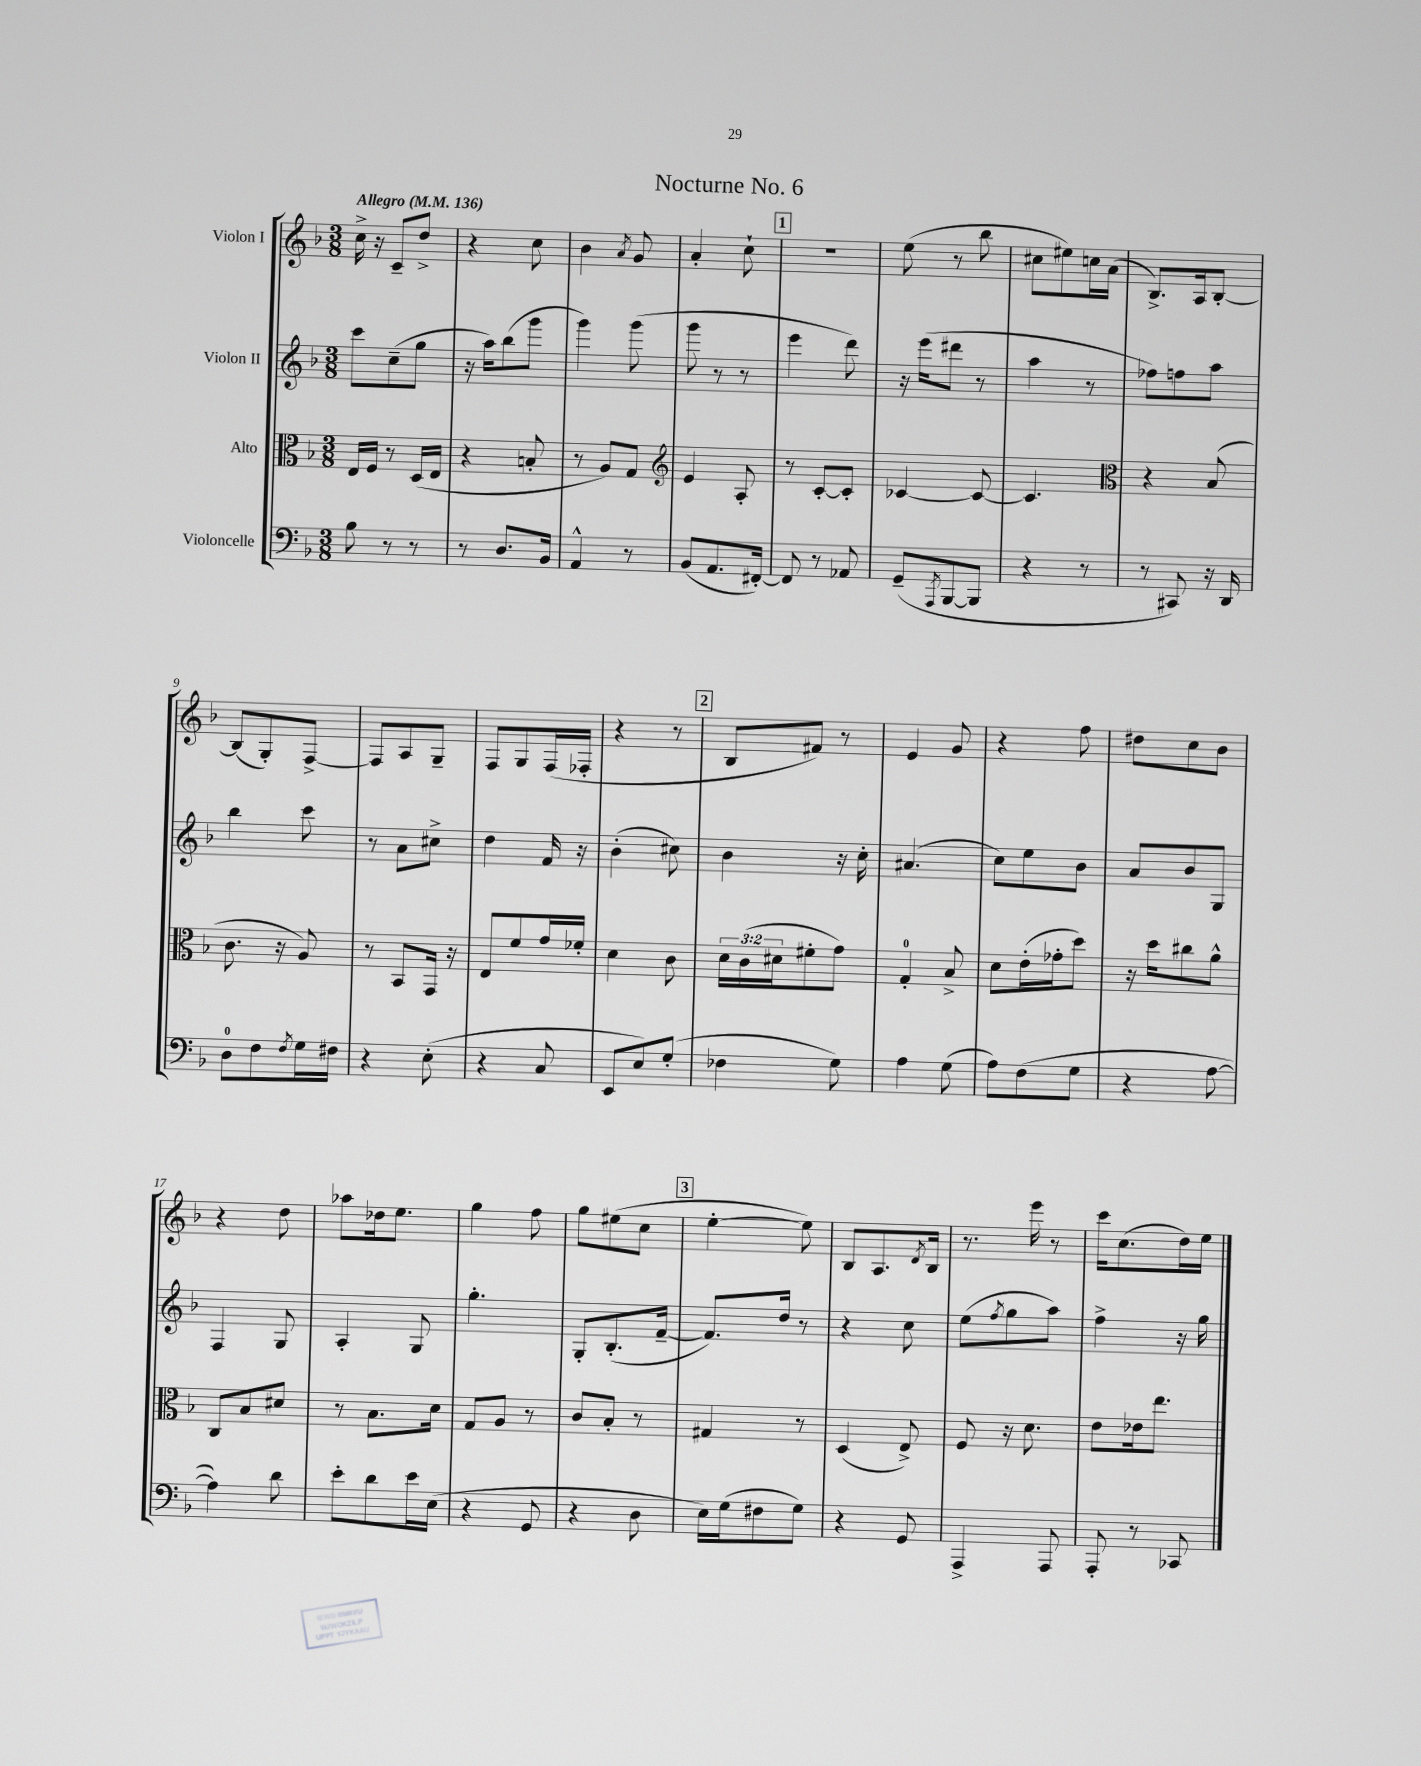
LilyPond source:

\header { title = "Nocturne No. 6" }
<<
\new StaffGroup <<
\new Staff = "s0" \with { instrumentName = "Violon I" } {
    \clef treble \key f \major \numericTimeSignature \time 3/8 \tempo "Allegro" 4 = 136
    c''16-> r16 c'8-- d''8-> |
    r4 c''8 |
    bes'4 \acciaccatura { a'8 } g'8 |
    a'4-. c''8-! |
    \mark \markup { \box "1" } r4. |
    e''8( r8 bes''8 |
    cis''8 eis''8) c''16 a'16( |
    bes8.->) a16 bes8~-. |
    bes8( g8-.) f8~-> |
    f8 a8 g8-- |
    f8 g8 f16( fes16-. |
    r4 r8 |
    \mark \markup { \box "2" } bes8 fis'8) r8 |
    e'4 g'8 |
    r4 f''8 |
    dis''8 c''8 bes'8 |
    r4 d''8 |
    aes''8 des''16 e''8. |
    g''4 f''8 |
    g''8 eis''8( c''8 |
    \mark \markup { \box "3" } e''4~-. e''8) |
    bes8 a8. \acciaccatura { d'8 } bes16 |
    r8. e'''16 r8 |
    c'''16 c''8.( d''16) e''16 \bar "|." |
}
\new Staff = "s1" \with { instrumentName = "Violon II" } {
    \clef treble \key f \major \numericTimeSignature \time 3/8
    c'''8 c''8--( g''8 |
    r16 a''16) bes''8( g'''8 |
    g'''4) g'''8( |
    g'''8 r8 r8 |
    \mark \markup { \box "1" } e'''4 d'''8) |
    r16 e'''16( dis'''8 r8 |
    a''4 r8 |
    fes''8) f''8 a''8 |
    bes''4 c'''8 |
    r8 a'8 cis''8-> |
    d''4 f'16 r16 |
    bes'4-.( cis''8) |
    \mark \markup { \box "2" } bes'4 r16 c''16-. |
    ais'4.( |
    c''8) e''8 bes'8 |
    a'8 bes'8 g8 |
    f4 g8 |
    a4-. g8 |
    g''4.-. |
    g8-. bes8.-.( f'16~-- |
    \mark \markup { \box "3" } f'8.) d''16 r8 |
    r4 c''8 |
    e''8( \acciaccatura { f''8 } g''8 a''8) |
    f''4-> r16 g''16 \bar "|." |
}
\new Staff = "s2" \with { instrumentName = "Alto" } {
    \clef alto \key f \major \numericTimeSignature \time 3/8 \override Staff.TupletNumber.text = #tuplet-number::calc-fraction-text
    e16 f16 r8 d16( e16 |
    r4 b8-. |
    r8 a8) g8 |
    \clef treble e'4 a8-. |
    \mark \markup { \box "1" } r8 c'8~-. c'8-. |
    ces'4~ ces'8~ |
    ces'4. |
    \clef alto r4 bes8( |
    c'8. r16 a8) |
    r8 bes,8 g,16 r16 |
    e8 f'8 g'16 fes'16-. |
    d'4 c'8 |
    \mark \markup { \box "2" } \tuplet 3/2 { d'16 c'16( dis'16 } fis'8-. g'8) |
    g4-0-. bes8-> |
    d'8 e'16-.( ges'16-. d''8) |
    r16 d''16 cis''8 a'8-^ |
    c8 bes8 dis'8 |
    r8 bes8. d'16 |
    g8 a8 r8 |
    c'8 bes8-. r8 |
    \mark \markup { \box "3" } gis4 r8 |
    d4( e8->) |
    f8 r16 d'8. |
    e'8 ees'16 e''8. \bar "|." |
}
\new Staff = "s3" \with { instrumentName = "Violoncelle" } {
    \clef bass \key f \major \numericTimeSignature \time 3/8
    bes8 r8 r8 |
    r8 d8. bes,16 |
    a,4-^ r8 |
    bes,8( a,8. fis,16~-.) |
    \mark \markup { \box "1" } fis,8 r8 aes,8 |
    g,8--( \acciaccatura { a,,8 } bes,,8~ bes,,8 |
    r4 r8 |
    r8 cis,8) r16 d,16 |
    d8-0 f8 \acciaccatura { f8 } g16 fis16 |
    r4 e8-.( |
    r4 c8 |
    e,8 e8) g8-.( |
    \mark \markup { \box "2" } fes4 g8) |
    a4 g8( |
    a8) f8( g8 |
    r4 a8~ |
    a4) d'8 |
    e'8-. d'8 e'16 e16( |
    r4 g,8 |
    r4 d8 |
    \mark \markup { \box "3" } e16) g16( fis8 g8) |
    r4 g,8 |
    a,,4-> a,,8 |
    a,,8-. r8 ces,8 \bar "|." |
}
>>
>>
